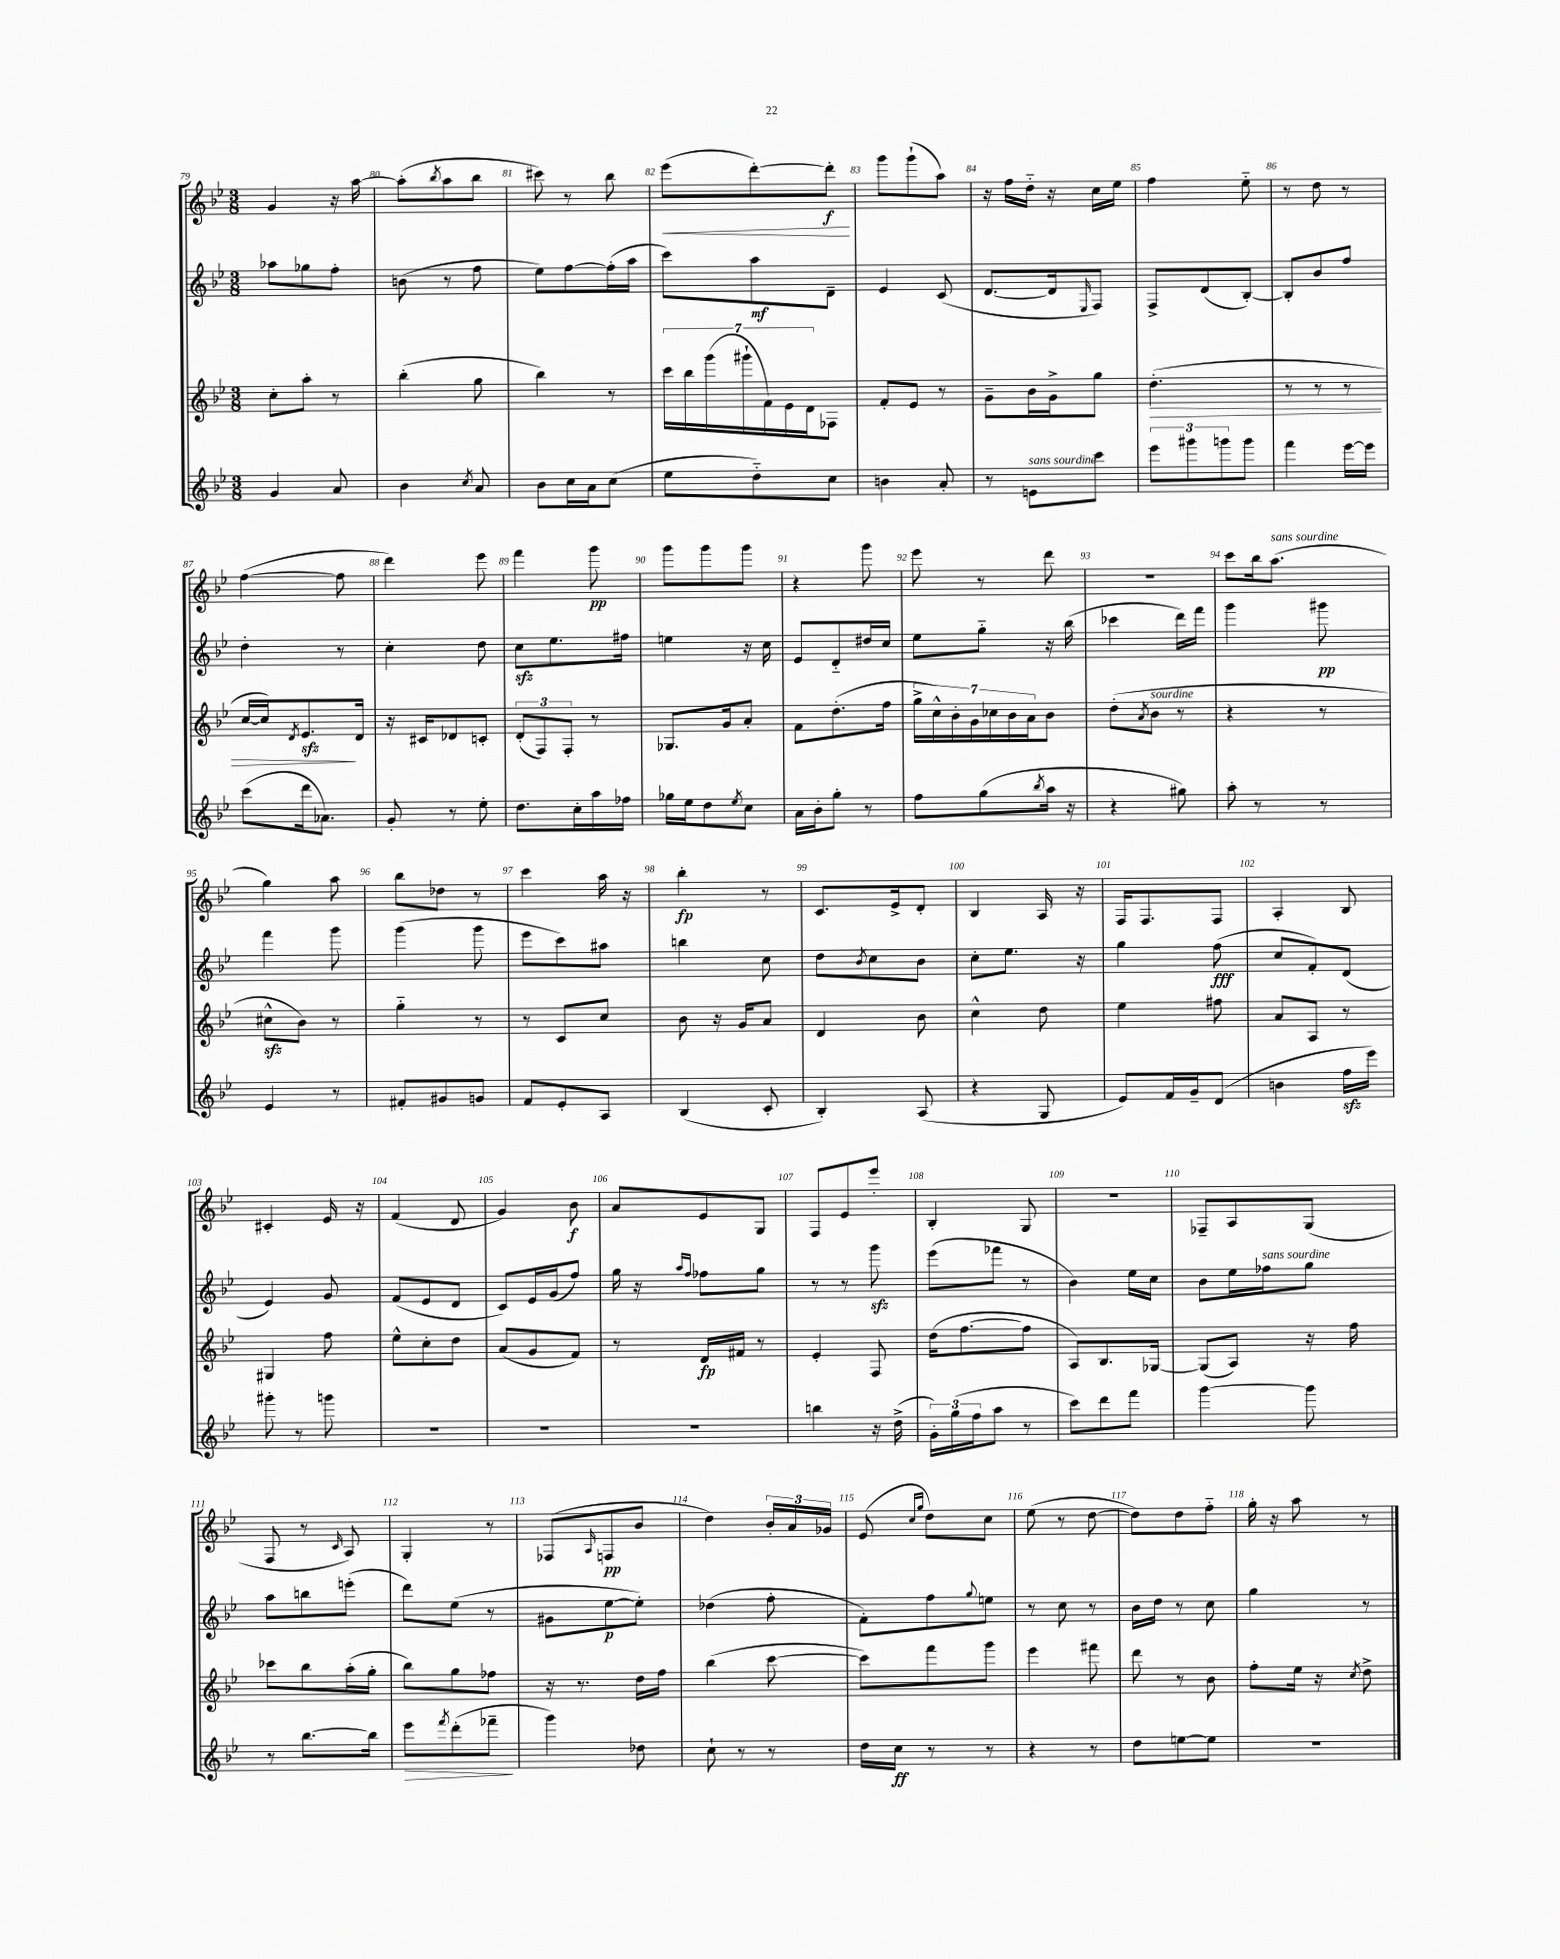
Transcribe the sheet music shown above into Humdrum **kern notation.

**kern	**dynam	**kern	**dynam	**kern	**dynam	**kern	**dynam
*part4	*part4	*part3	*part3	*part2	*part2	*part1	*part1
*staff4	*staff4	*staff3	*staff3	*staff2	*staff2	*staff1	*staff1
*clefG2	*	*clefG2	*	*clefG2	*	*clefG2	*
*k[b-e-]	*	*k[b-e-]	*	*k[b-e-]	*	*k[b-e-]	*
*M3/8	*	*M3/8	*	*M3/8	*	*M3/8	*
=79	=79	=79	=79	=79	=79	=79	=79
4g/	.	8cc'\L	.	8aa-X\L	.	4g/	.
.	.	8aa'\J	.	8gg-X\	.	.	.
8a/	.	8r	.	8ff'\J	.	16r	.
.	.	.	.	.	.	[16aa\	.
=80	=80	=80	=80	=80	=80	=80	=80
4b-\	.	(4bb-'\	.	(8bn\	.	(8aa'\L]	.
.	.	.	.	.	.	8qbb-/	.
.	.	.	.	8r	.	8aa\	.
8qcc/	.	.	.	.	.	.	.
8a/	.	8gg\	.	8ff\	.	8bb-\J	.
=81	=81	=81	=81	=81	=81	=81	=81
8b-\L	.	4bb-\)	.	8ee-\L)	.	8ccc#X\)	.
16cc\L	.	.	.	[8ff\	.	8r	.
16a\J	.	.	.	.	.	.	.
(8cc\J	.	8r	.	(16ff'\L]	.	8bb-\	.
.	.	.	.	16aa\JJ	.	.	.
=82	=82	=82	=82	=82	=82	=82	=82
!	!	!	!	!	!	!	!LO:HP:b
8ee-\L	.	28ccc\LL	.	8ccc\L)	.	(8eee-\L	<
.	.	28bb-\	.	.	.	.	.
.	.	(28ggg\	.	.	.	.	.
.	.	28ggg#X`\	.	.	.	.	.
8dd\)	.	.	.	8aa\	mf	[8ddd'\)	.
.	.	28f\)	.	.	.	.	.
.	.	28e-\	.	.	.	.	.
.	.	28d\J	.	.	.	.	.
8cc\J	.	8F-X\J	.	8d~\J	.	8ddd'\J]	f
.	.	.	.	.	.	.	[
=83	=83	=83	=83	=83	=83	=83	=83
4bn\	.	8f'/L	.	4e-/	.	8ggg\L	.
.	.	8e-/J	.	.	.	(8ggg`\	.
8a'/	.	8r	.	(8c/	.	8aa\J)	.
=84	=84	=84	=84	=84	=84	=84	=84
8r	.	8g~\L	.	[8.d/L	.	16r	.
.	.	.	.	.	.	16ff\LL	.
!LO:TX:a:i:t=sans sourdine	!	!	!	!	!	!	!
8en\L	.	16b-\L	.	.	.	16dd\JJ	.
.	.	16g^\J	.	16d/k]	.	16r	.
.	.	.	.	16qqE-/	.	.	.
8ccc\J	.	8gg\J	.	8F/J)	.	16cc\LL	.
.	.	.	.	.	.	16ee-\JJ	.
=85	=85	=85	=85	=85	=85	=85	=85
!	!	!	!LO:HP:b	!	!	!	!
12eee-\L	.	(4.dd'\	>	8F^/L	.	4ff\	.
12ggg#X\	.	.	.	.	.	.	.
.	.	.	.	(8d/	.	.	.
12gggn\	.	.	.	.	.	.	.
8ggg\J	.	.	.	[8B-'/J)	.	8ee-\	.
=86	=86	=86	=86	=86	=86	=86	=86
4fff\	.	8r	.	8B-'/L]	.	8r	.
.	.	8r	.	8b-/	.	8dd\	.
[16eee-\LL	.	8r	.	8ff/J	.	8r	.
16eee-\JJ]	.	.	.	.	.	.	.
!!LO:LB:g=z
=87	=87	=87	=87	=87	=87	=87	=87
(8ccc\L	.	[16cc/LL	.	4dd'\	.	([4ff\	.
.	.	16cc/J])	.	.	.	.	.
.	.	8qd/	.	.	.	.	.
16ddd\k	.	8.e-zz/	.	.	.	.	.
8.a-X\J)	.	.	.	.	.	.	.
.	.	.	.	8r	.	8ff\]	.
.	.	16d/Jk	]	.	.	.	.
=88	=88	=88	=88	=88	=88	=88	=88
8g'/	.	16r	.	4cc'\	.	4ddd\)	.
.	.	16c#X/KL	.	.	.	.	.
8r	.	8d-X/	.	.	.	.	.
8ee-'\	.	8cn'/J	.	8dd\	.	8eee-\	.
=89	=89	=89	=89	=89	=89	=89	=89
8.dd\L	.	(12d'/L	.	8cczz\L	.	4fff\	.
.	.	12F/)	.	.	.	.	.
.	.	.	.	8.ee-\	.	.	.
.	.	12F'/J	.	.	.	.	.
16cc'\L	.	.	.	.	.	.	.
16aa\	.	8r	.	.	.	8ggg\	pp
16ff-X\JJ	.	.	.	16ff#X\Jk	.	.	.
=90	=90	=90	=90	=90	=90	=90	=90
16gg-X\LL	.	8.G-X/L	.	4een\	.	8ggg\L	.
16ee-\J	.	.	.	.	.	.	.
8dd\	.	.	.	.	.	8ggg\	.
.	.	16g/k	.	.	.	.	.
8qee-/	.	.	.	.	.	.	.
8cc\J	.	8a'/J	.	16r	.	8ggg\J	.
.	.	.	.	16cc\	.	.	.
=91	=91	=91	=91	=91	=91	=91	=91
16a\LL	.	8f\L	.	8e-/L	.	4r	.
16b-'\J	.	.	.	.	.	.	.
8gg'\J	.	(8.dd'\	.	8d/	.	.	.
8r	.	.	.	16dd#X/L	.	8ggg\	.
.	.	16ff\Jk	.	16cc/JJ	.	.	.
=92	=92	=92	=92	=92	=92	=92	=92
8ff\L	.	28gg^\LL	.	8ee-\L	.	8eee-\	.
.	.	28cc^^\)	.	.	.	.	.
.	.	28b-'\	.	.	.	.	.
.	.	28g\	.	.	.	.	.
(8gg\	.	.	.	8gg\J	.	8r	.
.	.	28cc-X\	.	.	.	.	.
.	.	28b-\	.	.	.	.	.
.	.	28a\J	.	.	.	.	.
8qbb-/	.	.	.	.	.	.	.
16aa\Jk	.	8b-\J	.	16r	.	8ddd\	.
16r	.	.	.	(16bb-\	.	.	.
=93	=93	=93	=93	=93	=93	=93	=93
4r	.	(8dd'\L	.	4ccc-X\	.	4.r	.
.	.	8qa/	.	.	.	.	.
!	!	!LO:TX:a:i:t=sourdine	!	!	!	!	!
.	.	8b-\J	.	.	.	.	.
8gg#X\)	.	8r	.	16ddd\LL)	.	.	.
.	.	.	.	16fff\JJ	.	.	.
=94	=94	=94	=94	=94	=94	=94	=94
8aa'\	.	4r	.	4ggg\	.	8ccc\L	.
8r	.	.	.	.	.	16bb-\k	.
!	!	!	!	!	!	!LO:TX:a:i:t=sans sourdine	!
.	.	.	.	.	.	(8.aa\J	.
8r	.	8r	.	8ggg#X\	pp	.	.
!!LO:LB:g=z
=95	=95	=95	=95	=95	=95	=95	=95
4e-/	.	8cc#Xzz^^\L	.	4fff\	.	4gg\)	.
.	.	8b-\J)	.	.	.	.	.
8r	.	8r	.	8ggg\	.	8aa\	.
=96	=96	=96	=96	=96	=96	=96	=96
8f#X'/L	.	4gg\	.	(4ggg\	.	8bb-\L	.
8g#X/	.	.	.	.	.	8dd-X\J	.
8gn/J	.	8r	.	8ggg\	.	8r	.
=97	=97	=97	=97	=97	=97	=97	=97
8f/L	.	8r	.	8eee-\L	.	4ccc\	.
8e-'/	.	8c/L	.	8ccc\)	.	.	.
8A/J	.	8cc/J	.	8aa#X\J	.	16aa\	.
.	.	.	.	.	.	16r	.
=98	=98	=98	=98	=98	=98	=98	=98
(4B-/	.	8b-\	.	4bbn\	.	4bb-'\	fp
.	.	16r	.	.	.	.	.
.	.	16g/KL	.	.	.	.	.
8c'/	.	8a/J	.	8cc\	.	8r	.
=99	=99	=99	=99	=99	=99	=99	=99
4B-'/)	.	4d/	.	8dd\L	.	8.c/L	.
.	.	.	.	8qb-/	.	.	.
.	.	.	.	8cc\	.	.	.
.	.	.	.	.	.	16e-^/k	.
(8A/	.	8b-\	.	8b-\J	.	8d'/J	.
=100	=100	=100	=100	=100	=100	=100	=100
4r	.	4cc^^\	.	8cc'\L	.	4B-/	.
.	.	.	.	8.ee-\J	.	.	.
8G/	.	8dd\	.	.	.	16A/	.
.	.	.	.	16r	.	16r	.
=101	=101	=101	=101	=101	=101	=101	=101
8e-/L)	.	4ee-\	.	4gg\	.	16F/KL	.
.	.	.	.	.	.	8.F/	.
16f/L	.	.	.	.	.	.	.
16g~/J	.	.	.	.	.	.	.
(8d/J	.	8ff#X\	.	(8ff\	fff	8F/J	.
=102	=102	=102	=102	=102	=102	=102	=102
4bn\	.	8a/L	.	8cc/L	.	4A'/	.
.	.	8A/J	.	8f'/)	.	.	.
16ffzz\LL	.	8r	.	(8d/J	.	8B-/	.
16eee-\JJ)	.	.	.	.	.	.	.
!!LO:LB:g=z
=103	=103	=103	=103	=103	=103	=103	=103
8ggg#X'\	.	4G#X/	.	4e-/)	.	4c#X'/	.
8r	.	.	.	.	.	.	.
8gggn\	.	8ff\	.	8g/	.	16e-/	.
.	.	.	.	.	.	16r	.
=104	=104	=104	=104	=104	=104	=104	=104
4.r	.	8ee-^^\L	.	(8f/L	.	(4f/	.
.	.	8cc'\	.	8e-/	.	.	.
.	.	8dd\J	.	8d/J	.	8d/	.
=105	=105	=105	=105	=105	=105	=105	=105
4.r	.	(8a/L	.	8c/L)	.	4g/)	.
.	.	8g/	.	16e-/L	.	.	.
.	.	.	.	(16g/J	.	.	.
.	.	8f/J)	.	8ff/J)	.	8b-\	f
=106	=106	=106	=106	=106	=106	=106	=106
4.r	.	8r	.	16gg\	.	8a/L	.
.	.	.	.	16r	.	.	.
.	.	.	.	16qqaa/LL	.	.	.
.	.	.	.	16qqff/JJ	.	.	.
.	.	16d/LL	fp	8ff-X\L	.	8e-/	.
.	.	16f#X/JJ	.	.	.	.	.
.	.	8r	.	8gg\J	.	8G/J	.
=107	=107	=107	=107	=107	=107	=107	=107
4bbn\	.	4e-'/	.	8r	.	8F/L	.
.	.	.	.	8r	.	8e-/	.
16r	.	8F/	.	8gggzz\	.	8eee-'/J	.
(16dd^\	.	.	.	.	.	.	.
=108	=108	=108	=108	=108	=108	=108	=108
24g'\LL)	.	(16dd\KL	.	(8eee-\L	.	4B-'/	.
(24gg\	.	.	.	.	.	.	.
.	.	[8.ff\	.	.	.	.	.
24ff\J	.	.	.	.	.	.	.
8aa\J	.	.	.	8fff-X\J	.	.	.
8r	.	8ff\J]	.	8r	.	8G/	.
=109	=109	=109	=109	=109	=109	=109	=109
8ccc\L)	.	8A/L)	.	4b-\)	.	4.r	.
8ddd\	.	8.B-/	.	.	.	.	.
8fff\J	.	.	.	16ee-\LL	.	.	.
.	.	[16G-X/Jk	.	16cc\JJ	.	.	.
=110	=110	=110	=110	=110	=110	=110	=110
[4ggg\	.	(8G-/L]	.	8b-\L	.	8F-X~/L	.
.	.	8A/J)	.	16ee-\L	.	8A/	.
!	!	!	!	!LO:TX:a:i:t=sans sourdine	!	!	!
.	.	.	.	16ff-X\J	.	.	.
8ggg\]	.	16r	.	8gg\J	.	(8G/J	.
.	.	16ff\	.	.	.	.	.
!!LO:LB:g=z
=111	=111	=111	=111	=111	=111	=111	=111
8r	.	8ccc-X\L	.	8aa\L	.	8F/	.
[8.bb-\L	.	8bb-\	.	8bbn\	.	8r	.
.	.	.	.	.	.	16qqc/	.
.	.	(16aa'\L	.	(8eeen'\J	.	8A/)	.
16bb-\Jk]	.	16gg'\JJ	.	.	.	.	.
=112	=112	=112	=112	=112	=112	=112	=112
!	!LO:HP:b	!	!	!	!	!	!
8eee-\L	>	8bb-\L)	.	8ddd\L)	.	4G'/	.
8qfff/	.	.	.	.	.	.	.
(8ddd'\	.	8gg\	.	(8ee-\J	.	.	.
8fff-X~\J	.	8ff-X\J	.	8r	.	8r	.
.	]	.	.	.	.	.	.
=113	=113	=113	=113	=113	=113	=113	=113
4ggg\)	.	16r	.	8g#X\L	.	(8F-X/L	.
.	.	8.r	.	.	.	.	.
.	.	.	.	.	.	16qqA/	.
.	.	.	.	[8ee-\	p	8Fn/	pp
8dd-X\	.	16dd\LL	.	8ee-'\J])	.	8b-/J	.
.	.	16ff\JJ	.	.	.	.	.
=114	=114	=114	=114	=114	=114	=114	=114
8cc`\	.	(4bb-\	.	(4dd-X\	.	4dd\)	.
8r	.	.	.	.	.	.	.
8r	.	[8ccc\	.	8ff'\	.	24b-'/LL	.
.	.	.	.	.	.	24a/	.
.	.	.	.	.	.	24g-X/JJ	.
=115	=115	=115	=115	=115	=115	=115	=115
16dd\LL	.	8ccc\L])	.	8f'\L)	.	(8e-/	.
16cc\JJ	ff	.	.	.	.	.	.
.	.	.	.	.	.	16qqcc/LL	.
.	.	.	.	.	.	16qqgg/JJ	.
8r	.	8fff\	.	8ff\	.	8dd\L)	.
.	.	.	.	8qqgg/	.	.	.
8r	.	8ggg\J	.	8een\J	.	8cc\J	.
=116	=116	=116	=116	=116	=116	=116	=116
4r	.	4eee-\	.	8r	.	(8ee-\	.
.	.	.	.	8cc\	.	8r	.
8r	.	8fff#X\	.	8r	.	[8dd\	.
=117	=117	=117	=117	=117	=117	=117	=117
8dd\L	.	8ddd\	.	16b-\LL	.	8dd\L])	.
.	.	.	.	16dd\JJ	.	.	.
[8een\	.	8r	.	8r	.	8dd\	.
8ee\J]	.	8b-\	.	8cc\	.	8ff\J	.
=118	=118	=118	=118	=118	=118	=118	=118
4.r	.	8ff'\L	.	4gg\	.	16gg'\	.
.	.	.	.	.	.	16r	.
.	.	16ee-\Jk	.	.	.	8aa\	.
.	.	16r	.	.	.	.	.
.	.	8qcc/	.	.	.	.	.
.	.	8dd^\	.	8r	.	8r	.
==	==	==	==	==	==	==	==
*-	*-	*-	*-	*-	*-	*-	*-
